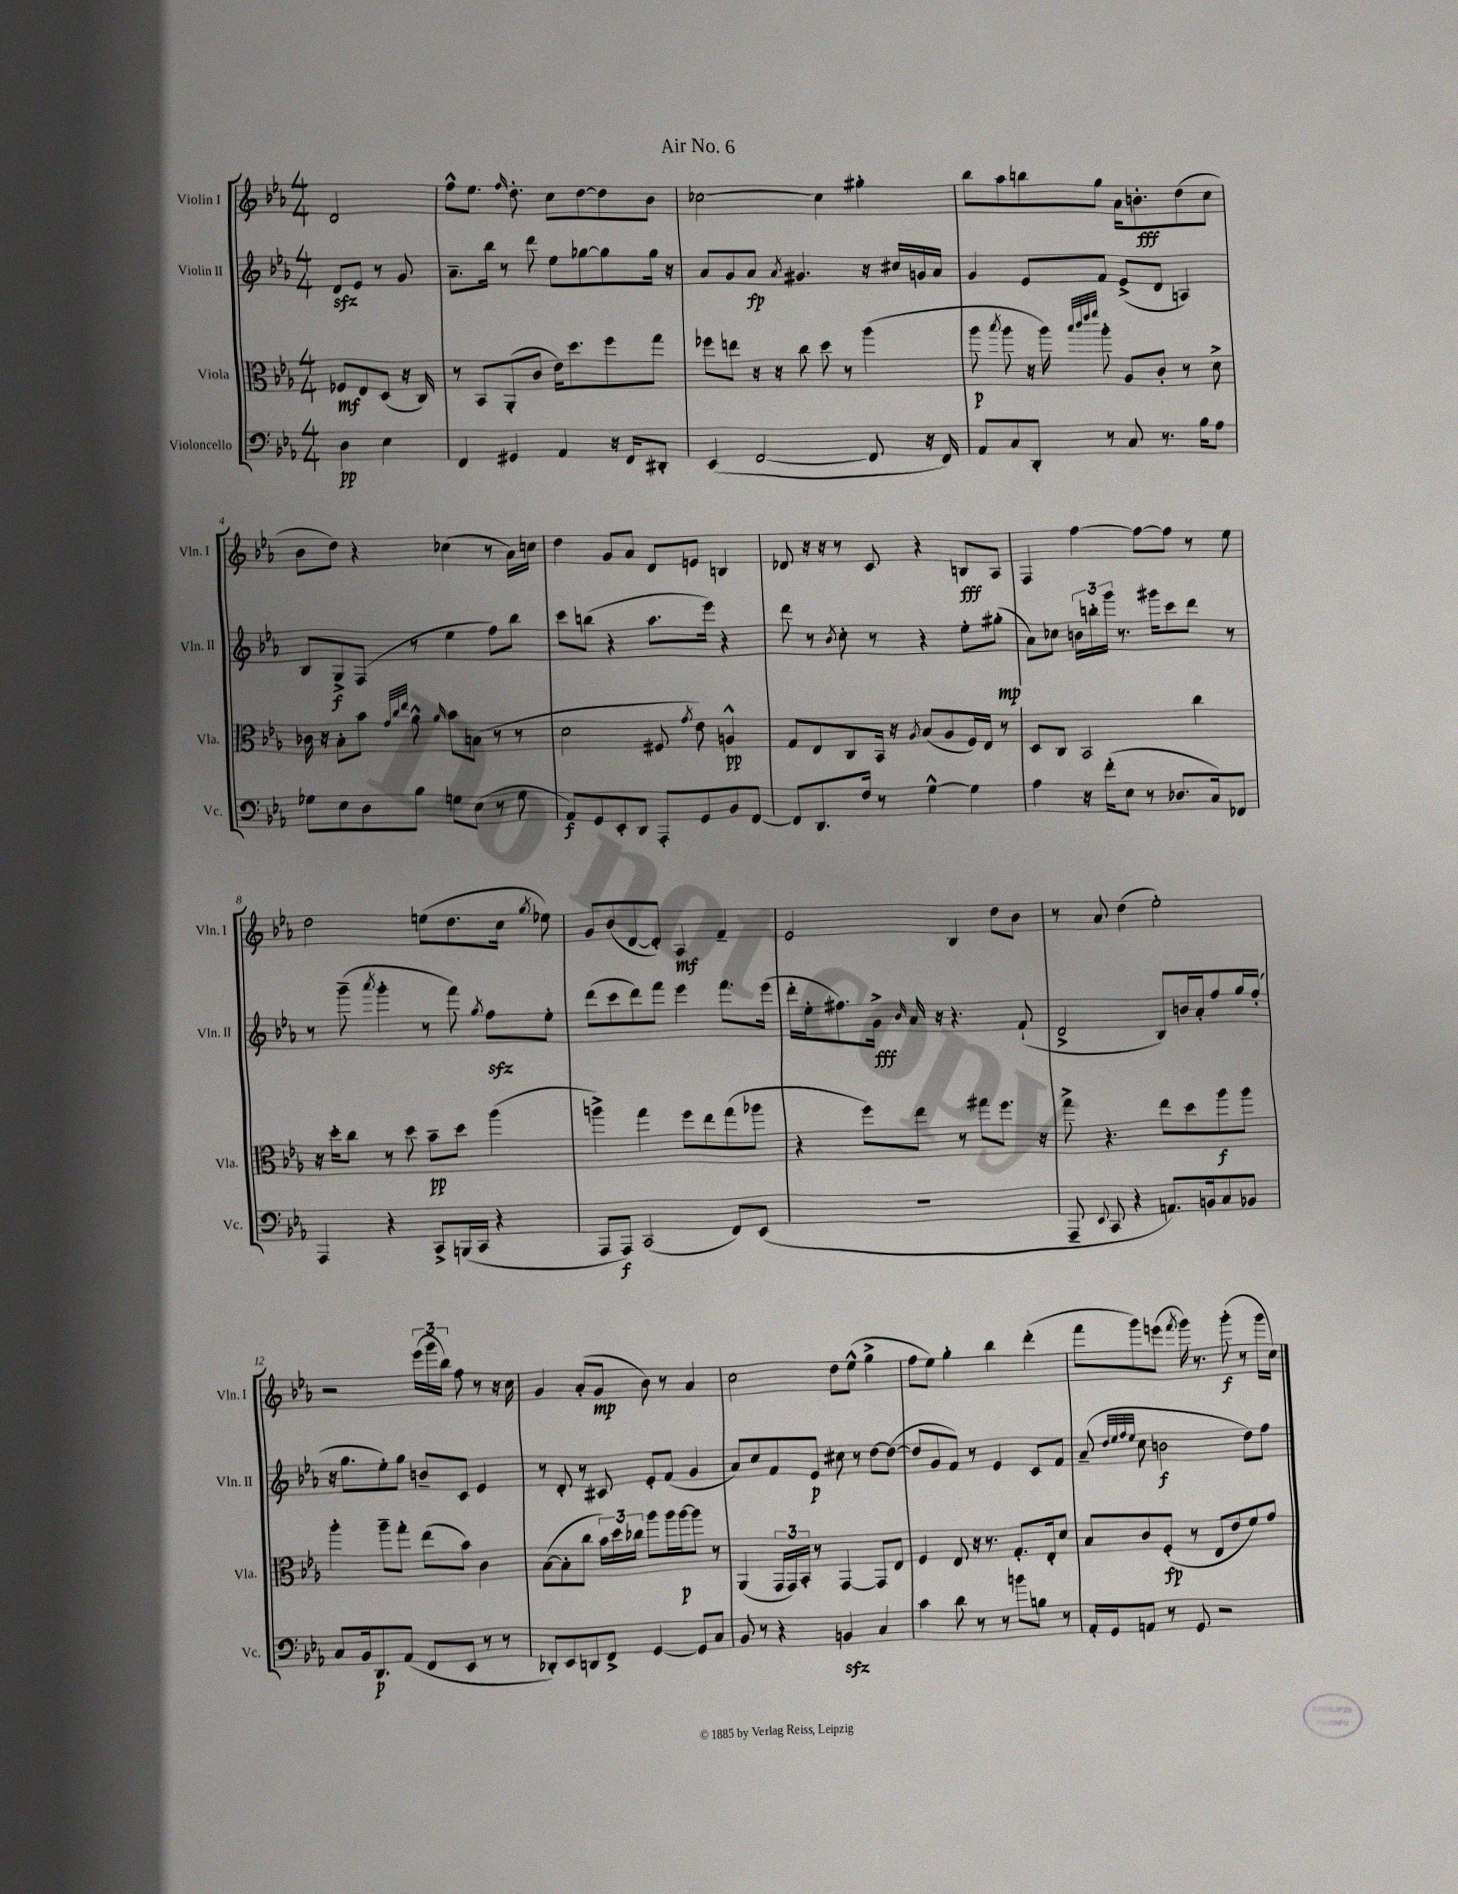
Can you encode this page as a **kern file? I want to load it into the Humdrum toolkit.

**kern	**kern	**kern	**kern
*staff4	*staff3	*staff2	*staff1
*clefF4	*clefC3	*clefG2	*clefG2
*k[b-e-a-]	*k[b-e-a-]	*k[b-e-a-]	*k[b-e-a-]
*M4/4	*M4/4	*M4/4	*M4/4
4D	8F-	8d	2d
.	8E-	8e-	.
4E-	(8D	8r	.
.	16r	8g	.
.	16C)	.	.
=	=	=	=
4FF	8r	8.a-~	8ff^^
.	8BB-	.	8.ee-
.	.	16bb-	.
4GG#	(8AA-'	8r	.
.	.	.	16qqff
.	.	.	8.dd'
.	8c	8ddd	.
4AA-	16e-)	8ee-	8cc
.	8.dd	.	.
.	.	[8gg-	[8dd
16r	8ff	8gg-]	8dd]
16FF	.	.	.
8DD#'	8gg	16gg-	8b-
.	.	16r	.
=	=	=	=
(4EE-	8ff-	8a-	[2cc-
.	8ee	8g	.
[2FF	16r	8a-	.
.	16r	.	.
.	.	8qa-	.
.	8cc	4.g#	.
.	8dd	.	4cc-]
.	8r	.	.
8FF]	(4aa-	16r	4gg#'
.	.	16cc#	.
16r	.	16g	.
16FF)	.	16a-	.
=	=	=	=
8AA-	8aa-	4g	8bb-
.	8qbb-	.	.
8C	8aa-	.	8aa-
8DD'	16r	8e-	8bb
.	16aa-)	.	.
.	32qqbb-	.	.
.	32qqccc	.	.
.	32qqeee-	.	.
.	32qqfff	.	.
8r	8aa-'	8f	8gg
8C	8A-	(8e-^	16a-
.	.	.	8.b'
8.r	8c'	8d	.
.	8r	4A)	(8dd
16B-	.	.	.
8A-	8d^	.	8cc
=	=	=	=
8G-	16c-	8B-	8b-
.	16r	.	.
8E-	8B-'	8G^	8dd)
8D	8b-	(8F	4r
.	32qqg	.	.
.	32qqcc	.	.
.	32qqee-	.	.
8B-	8a-^^	8r	.
.	16qqa-	.	.
8G	8b-	4ee-	(4cc-
(8E-	(8B	.	.
8r	8r	8ff)	8r
8G	8r	8bb-	16a-)
.	.	.	16cc
=	=	=	=
8AA-)	2d	8ccc	4dd
8GG	.	(8bb	.
8EE-'	.	4r	8g
8DD	.	.	8a-
8AAA-'	8F#	8.aa-	8d
.	8qg	.	.
8GG	8e-)	.	8e
.	.	16eee-)	.
8BB-	4A^^	4r	4B
[8FF	.	.	.
=	=	=	=
8FF]	8G	8ddd	8d-
8.DD	8E-	8r	16r
.	.	.	16r
.	.	8qb-	.
.	8C	8cc'	8r
16F	.	.	.
8r	16BB-	8r	8c
.	16r	.	.
.	8qA-	.	.
[4G^^	(8B-	4r	4r
.	8A-	.	.
4G]	16F)	8ee-'	8B
.	16E-	.	.
.	8r	(8gg#'	8A-
=	=	=	=
4A-	8D	8a-)	4F
.	8C	8cc-	.
16r	2BB-	24b	[4ff
.	.	24bb'	.
(16f'	.	.	.
.	.	24ggg	.
8E-	.	8.r	.
8r	.	.	8ff_
.	.	16ggg#	.
8.D-	.	8ccc	8ff]
.	4cc	8ddd	8r
16C)	.	.	.
8FF-	.	8r	8ee-
=	=	=	=
4AAA-	16r	8r	2dd
.	16dd'	.	.
.	8cc	(8ggg~	.
.	.	8qaaa-	.
4r	8r	4ggg'	.
.	8dd	.	.
8CC^	8b-~	8r	(8ee
(16BBB	8dd	8fff)	8.dd
16CC	.	.	.
.	.	8qgg	.
4r	(4aa-	8ff	.
.	.	.	16cc
.	.	.	8qgg
.	.	8ee-'	8ee-)
=	=	=	=
8AAA-	4aa^)	(8ddd	8g
8AAA-)	.	8ccc	(8b-
(2CC	4gg	8ddd)	[8d
.	.	8fff	8d'])
.	8ff	4eee-	4A-
.	8ee-	.	.
8FF)	(8gg	8.fff	4f~
(8EE-	8aa-	.	.
.	.	(16eee-	.
=	=	=	=
1r	4r	16ddd'	2e-
.	.	16ee-'	.
.	.	8.ff#)	.
.	8ff)	.	.
.	.	16g^	.
.	.	16qqb-	.
.	8ee-	16a-	.
.	.	16r	.
.	8r	4.r	4B-
.	8gg#	.	.
.	8.ff	.	8dd
.	.	(8f`	8b-
.	16r	.	.
=	=	=	=
8AAA-~	8gg^	2d^	8r
8qqEE-	.	.	.
8CC	4.r	.	8a-
4r	.	.	(4dd
8.AA)	8ee-	8B-)	2ee-')
.	8dd	16b	.
16BB	.	16a-'	.
8C	8aa-	8ff	.
8BB-	8aa-	16gg	.
.	.	(16ff'	.
=	=	=	=
8C	4aa-'	16r	2r
.	.	8.gg	.
16BB-	.	.	.
8.DD	.	.	.
.	8aa-~	8ee-')	.
(8AA-	8gg'	8gg	.
8FF	(8ee-	8b~	(24eee-
.	.	.	24ggg
.	.	.	24bb-)
8EE-	8b-)	8c	8ff
8r	4c	4e-	8r
8r	.	.	16r
.	.	.	16cc
=	=	=	=
8DD-')	([8B-	8r	4g
8EE-	8B-']	8d'	.
8DD	8cc	8r	(8a-'
8FF^	24b-)	8c#	8g
.	24dd	.	.
.	24cc-	.	.
[4GG	8aa-	8e-'	8b-)
.	16aa-	(8f	8r
.	[16aa-	.	.
8GG]	8aa-]	4g	4a-
8C	8r	.	.
=	=	=	=
8BB-	(4AA-	8a-)	2cc
8r	.	8cc	.
4r	24GG	8f	.
.	24GG)	.	.
.	24BB-'	.	.
.	8r	8e-	.
4BB	[4GG	8cc#	8dd
.	.	8r	(8ee-^^
4C	8GG]	[8dd	4gg^
.	8E-	(8dd_	.
=	=	=	=
4c	4F	8dd]	8ff
.	.	8g	8ee-)
8d	8E-	8f)	4gg'
8r	16r	8r	.
.	8.r	.	.
8r	.	4e-	4bb-
8b	8.G'	.	.
8B	.	8c	(4ddd'
.	16E-'	.	.
8r	8d	8f	.
=	=	=	=
16AA-'	8B-	(8a-~	8fff
16GG	.	.	.
.	.	32qqdd	.
.	.	32qqee-	.
.	.	32qqff	.
.	.	32qqee-	.
8AA	8c	8cc	8ggg)
8r	(8F'	2b	(8eee
.	.	.	8qfff
8GG	8r	.	16ggg)
.	.	.	8.r
2r	8E-	.	.
.	8e-	.	(8ggg'
.	8f)	8dd)	8r
.	8g	8ff	16ggg
.	.	.	16cc)
==	==	==	==
*-	*-	*-	*-
